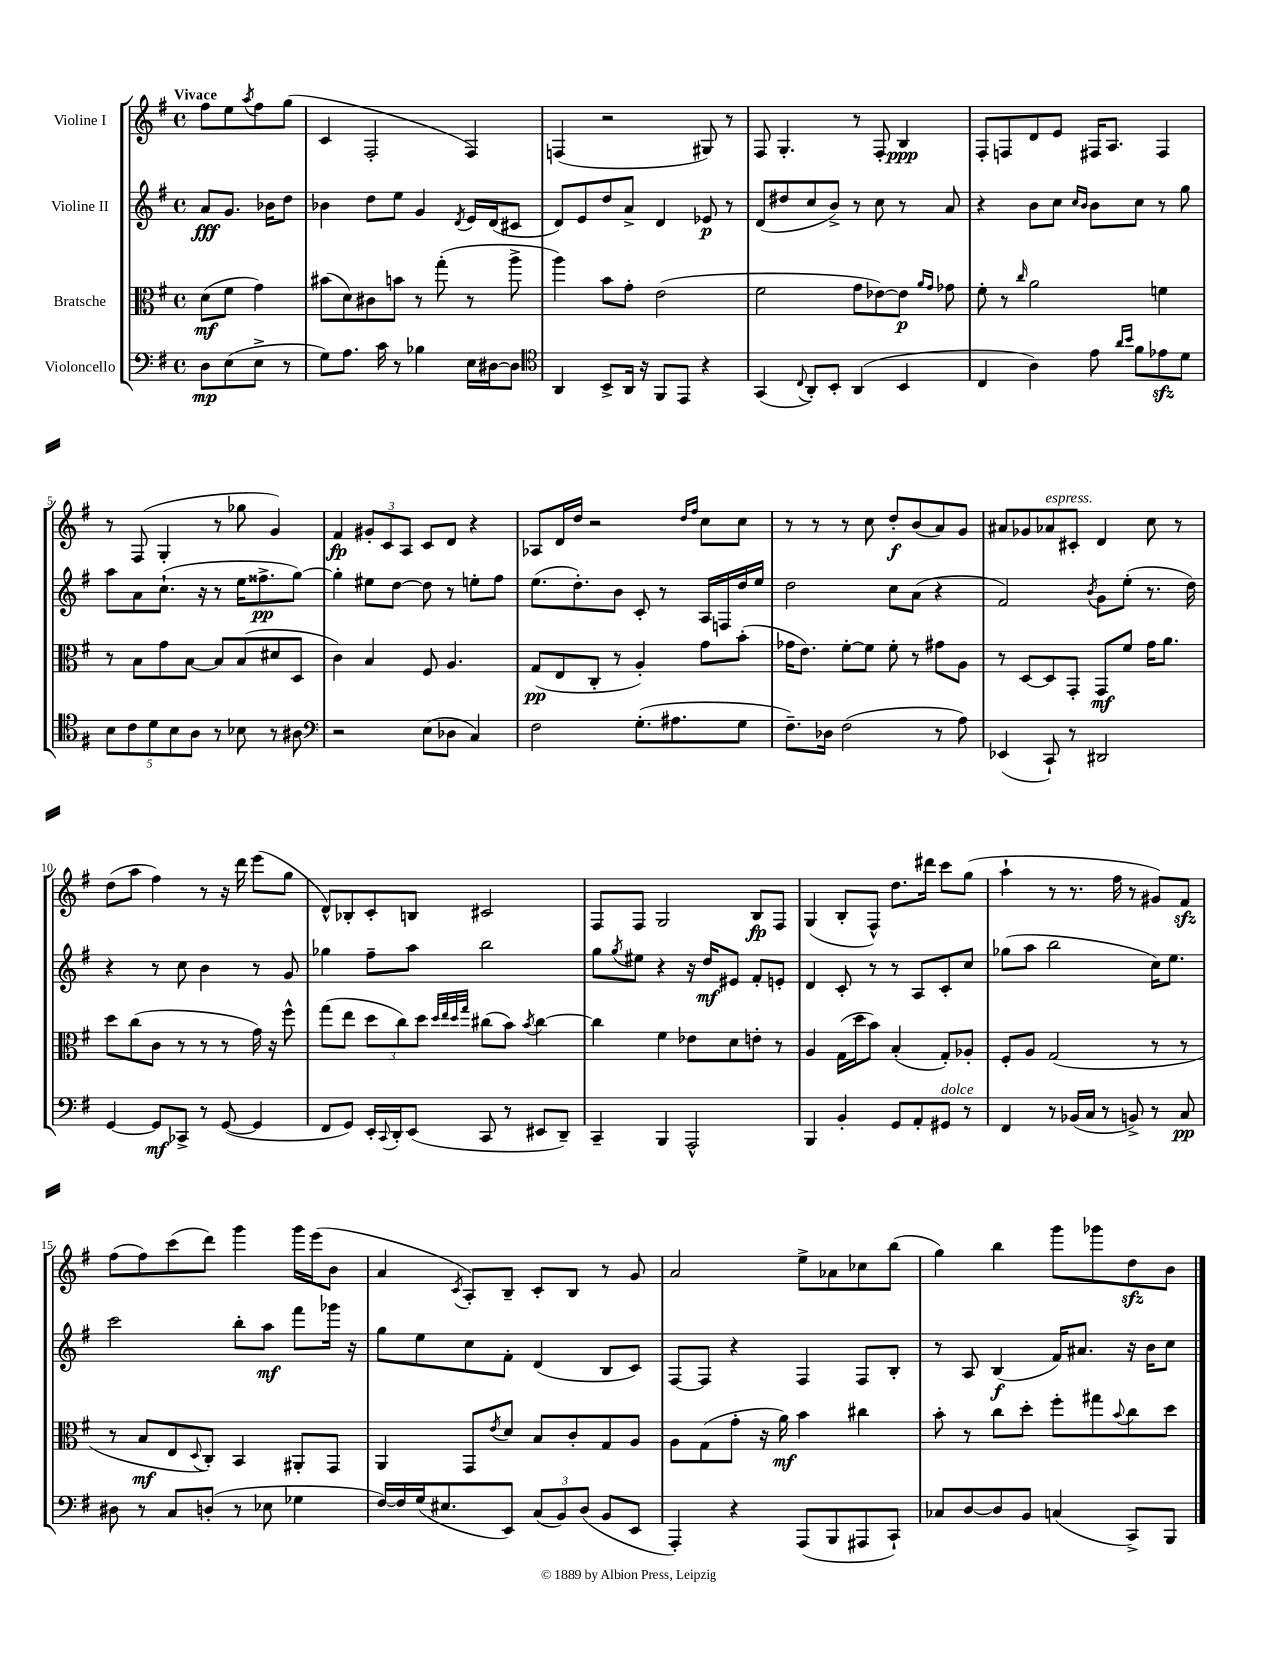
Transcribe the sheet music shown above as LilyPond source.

<<
\new StaffGroup <<
\new Staff = "s0" \with { instrumentName = "Violine I" } {
    \clef treble \key g \major \defaultTimeSignature \time 4/4 \partial 2 \tempo "Vivace"
    fis''8 e''8 \acciaccatura { a''8 } fis''8 g''8( |
    c'4 fis2-. fis4) |
    f4( r2 gis8) r8 |
    fis8 g4.-. r8 fis8-. b4\ppp |
    fis8-. f8 d'8 e'8 fis16 a8. fis4 |
    r8 fis8( g4-. r8 ges''8 g'4) |
    fis'4\fp \tuplet 3/2 { gis'8-. c'8 a8 } c'8 d'8 r4 |
    aes8 d'16 d''16 r2 \grace { d''16 fis''16 } c''8 c''8 |
    r8 r8 r8 c''8 d''8-.\f b'8( a'8) g'8 |
    ais'8 ges'8 aes'8^\markup { \italic "espress." } cis'8-. d'4 c''8 r8 |
    d''8( a''8 fis''4) r8 r16 d'''16 e'''8( g''8 |
    d'8-^) bes8-. c'8-. b8 cis'2 |
    fis8 fis8 g2 b8\fp fis8 |
    g4( b8-. fis8-^) d''8. dis'''16 c'''8 g''8( |
    a''4-! r8 r8. fis''16 r8 gis'8) fis'8\sfz |
    fis''8( fis''8) c'''8( d'''8) g'''4 g'''16 e'''16( b'8 |
    a'4 \acciaccatura { c'8 } a8-.) b8-- c'8-. b8 r8 g'8 |
    a'2 e''8-> aes'8 ces''8 b''8( |
    g''4) b''4 g'''8 ges'''8 d''8\sfz b'8 \bar "|." |
}
\new Staff = "s1" \with { instrumentName = "Violine II" } {
    \clef treble \key g \major \defaultTimeSignature \time 4/4 \partial 2
    a'8\fff g'8. bes'16 d''8 |
    bes'4 d''8 e''8 g'4 \acciaccatura { d'8 } e'16 d'16( cis'8 |
    d'8) e'8 d''8 a'8-> d'4 ees'8\p r8 |
    d'8( dis''8 c''8 b'8->) r8 c''8 r8 a'8 |
    r4 b'8 c''8 \grace { c''16 b'16 } b'8 c''8 r8 g''8 |
    a''8 a'8 c''8.-!( r16 r8 e''16 fisis''8.->\pp g''8~) |
    g''4-. eis''8 d''8~ d''8 r8 e''8-. fis''8 |
    e''8.( d''8.-.) b'8 c'8-. r8 a16 f16 d''16 e''16 |
    d''2 c''8 a'8( r4 |
    fis'2) \acciaccatura { b'8 } g'8 e''8-.( r8. d''16) |
    r4 r8 c''8 b'4 r8 g'8 |
    ges''4 fis''8-- a''8 b''2 |
    g''8 \acciaccatura { g''8 } eis''8 r4 r16 d''16\mf eis'8 fis'8-. e'8-. |
    d'4 c'8-. r8 r8 a8 c'8-. c''8 |
    ges''8( a''8 b''2 c''16) e''8. |
    c'''2 b''8-. a''8\mf fis'''8 ges'''16 r16 |
    g''8 e''8 c''8 fis'8-. d'4( b8 c'8) |
    fis8~ fis8 r4 fis4 fis8 b8-. |
    r8 a8 b4\f( fis'16) ais'8. r16 b'16 c''8 \bar "|." |
}
\new Staff = "s2" \with { instrumentName = "Bratsche" } {
    \clef alto \key g \major \defaultTimeSignature \time 4/4 \partial 2
    d'8\mf( fis'8 g'4) |
    bis'8( d'8) cis'8 b'8 r8 g''8-.( r8 a''8-> |
    a''4) b'8 g'8-. e'2( |
    fis'2 g'8 ees'8~) ees'8\p \grace { a'16 g'16 } ges'8 |
    fis'8-. r8 \grace { c''16 } a'2 f'4 |
    r8 b8 g'8 b8~ b8 b8( dis'8 d8 |
    c'4) b4 fis8 a4. |
    g8\pp( e8 c8-. r8 a4-.) g'8 b'8-.( |
    ges'16 e'8.) fis'8~-. fis'8 fis'8-. r8 gis'8 a8 |
    r8 d8~ d8 g,8-. g,8\mf fis'8 g'16 a'8. |
    d''8 c''8( c'8 r8 r8 r8 g'16) r16 fis''8-^ |
    g''8( e''8 \tuplet 3/2 { d''8 c''8) d''8 } \grace { d''32 e''32 d''32 g''32 } cis''8( b'8) \acciaccatura { b'8 } cis''4~ |
    cis''4 fis'4 ees'8 d'8 e'8-. r8 |
    a4 g16( d''16 b'8) b4-.( g8-.) aes8-. |
    fis8-. a8 g2( r8 r8 |
    r8 b8\mf e8 \appoggiatura { d8 } c8-.) b,4 ais,8-. g,8 |
    a,4 g,8 \acciaccatura { e'8 } d'8 b8 c'8-. g8 a8 |
    a8 g8( g'8-. r16 a'16\mf) b'4 cis''4 |
    b'8-. r8 c''8 d''8-. fis''8-. gis''8 \appoggiatura { b'8 } c''8 d''8 \bar "|." |
}
\new Staff = "s3" \with { instrumentName = "Violoncello" } {
    \clef bass \key g \major \defaultTimeSignature \time 4/4 \partial 2
    d8\mp e8( e8-> r8 |
    g8) a8. c'16 r8 bes4 e16 dis16~ dis8 |
    \clef tenor a,4 b,8-> a,16 r16 fis,8 e,8 r4 |
    g,4( \appoggiatura { c8 } a,8-.) b,8-. a,4( b,4 |
    c4 a4) e'8 \grace { a'16 b'16 } fis'8 ees'8\sfz d'8 |
    \tuplet 5/4 { b8 c'8 d'8 b8 a8 } r8 bes8 r8 ais8 |
    \clef bass r2 e8( des8 c4) |
    fis2 g8.-.( ais8. g8 |
    fis8.--) des16 fis2( r8 a8) |
    ees,4( c,8-!) r8 dis,2 |
    g,4~ g,8\mf ces,8-> r8 g,8~( g,4 |
    fis,8 g,8) e,16-. \appoggiatura { c,8 } d,16-. e,8( c,8 r8 eis,8 d,8--) |
    c,4-- b,,4 a,,2-^ |
    b,,4 b,4-. g,8 a,8-. gis,8^\markup { \italic "dolce" } r8 |
    fis,4 r8 bes,16( c16 r8 b,8->) r8 c8\pp |
    dis8 r8 c8 d8-.( r8 ees8 ges4 |
    fis16~) fis16 g16( eis8. e,8) \tuplet 3/2 { c8( b,8) d8( } b,8 e,8 |
    a,,4-.) r4 a,,8( b,,8 ais,,8 c,8-!) |
    ces8 d8~ d8 b,8 c4( c,8->) b,,8 \bar "|." |
}
>>
>>
